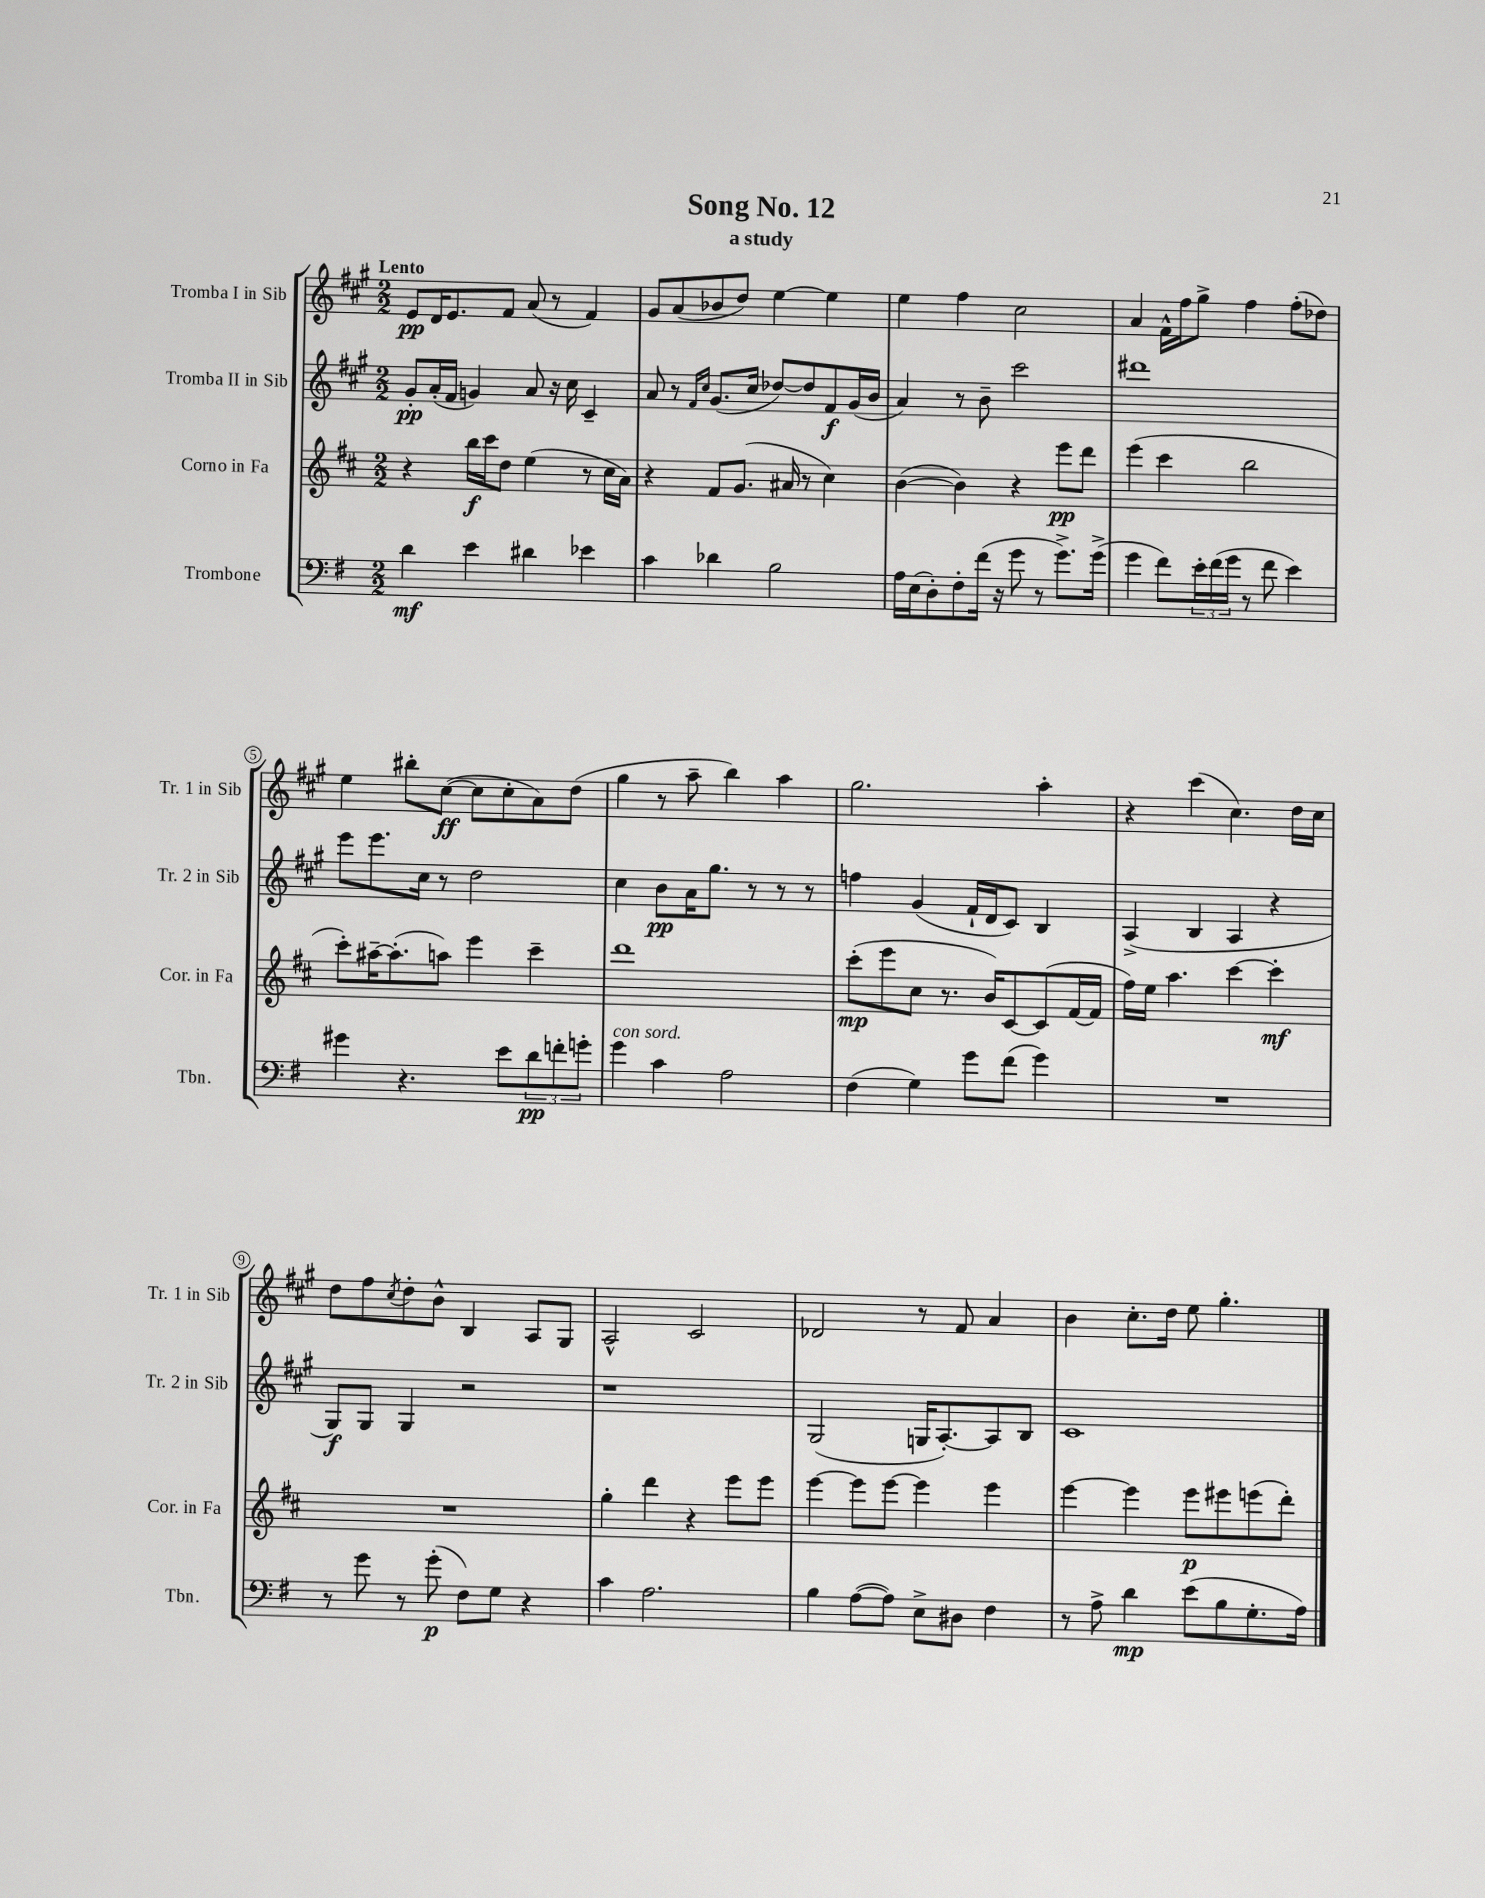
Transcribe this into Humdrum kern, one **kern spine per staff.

**kern	**dynam	**kern	**dynam	**kern	**dynam	**kern	**dynam
*part4	*part4	*part3	*part3	*part2	*part2	*part1	*part1
*staff4	*staff4	*staff3	*staff3	*staff2	*staff2	*staff1	*staff1
*I"Trombone	*	*I"Corno in Fa	*	*I"Tromba II in Sib	*	*I"Tromba I in Sib	*
*I'Tbn.	*	*I'Cor. in Fa	*	*I'Tr. 2 in Sib	*	*I'Tr. 1 in Sib	*
*clefF4	*	*clefG2	*	*clefG2	*	*clefG2	*
*k[f#]	*	*k[f#c#]	*	*k[f#c#g#]	*	*k[f#c#g#]	*
*M2/2	*	*M2/2	*	*M2/2	*	*M2/2	*
=1	=1	=1	=1	=1	=1	=1	=1
!	!	!	!	!	!	!LO:TX:a:B:t=Lento	!
4d\	mf	4r	.	8g#'/L	pp	8e/L	pp
.	.	.	.	(16a'/L	.	16d/K	.
.	.	.	.	16f#/JJ	.	8.e/	.
4e\	.	16bb\LL	f	4gn/)	.	.	.
.	.	16ccc#\J	.	.	.	.	.
.	.	8dd\J	.	.	.	8f#/J	.
4d#X\	.	(4ee\	.	8a/	.	(8a/	.
.	.	.	.	16r	.	8r	.
.	.	.	.	16cc#\	.	.	.
4e-X\	.	8r	.	4c#~/	.	4f#/)	.
.	.	16cc#\LL	.	.	.	.	.
.	.	16a\JJ)	.	.	.	.	.
=2	=2	=2	=2	=2	=2	=2	=2
4c\	.	4r	.	8a/	.	8g#/L	.
.	.	.	.	8r	.	(8a/	.
.	.	.	.	16qqf#/LL	.	.	.
.	.	.	.	16qqcc#/JJ	.	.	.
4d-X\	.	8f#/L	.	(8.g#/L	.	8b-X/	.
.	.	(8.g/J	.	.	.	8dd/J)	.
.	.	.	.	16cc#/Jk	.	.	.
2B\	.	.	.	[8dd-X/L)	.	[4ee\	.
.	.	16a#X/	.	.	.	.	.
.	.	8r	.	8dd-/]	.	.	.
.	.	4cc#\)	.	8f#/	f	4ee\]	.
.	.	.	.	(16g#/L	.	.	.
.	.	.	.	16b/JJ	.	.	.
=3	=3	=3	=3	=3	=3	=3	=3
16A\LL	.	([4b\	.	4a/)	.	4ee\	.
(16E\J	.	.	.	.	.	.	.
8D'\)	.	.	.	.	.	.	.
8F#'\	.	4b\])	.	8r	.	4ff#\	.
(16f#\Jk	.	.	.	8b~\	.	.	.
16r	.	.	.	.	.	.	.
8g\	.	4r	.	2ccc#\	.	2cc#\	.
8r	.	.	.	.	.	.	.
8.g^\L)	.	8eee\L	pp	.	.	.	.
.	.	8ddd\J	.	.	.	.	.
(16g^\Jk	.	.	.	.	.	.	.
=4	=4	=4	=4	=4	=4	=4	=4
4g\	.	(4eee\	.	1ddd#X	.	4a/	.
8f#\L)	.	4ccc#\	.	.	.	16f#^^\LL	.
.	.	.	.	.	.	16ff#\J	.
24e'\L	.	.	.	.	.	8gg#^\J	.
(24f#\	.	.	.	.	.	.	.
24g\JJ	.	.	.	.	.	.	.
8r	.	2bb\	.	.	.	4ff#\	.
8f#\	.	.	.	.	.	.	.
4e\)	.	.	.	.	.	(8ff#'\L	.
.	.	.	.	.	.	8dd-X\J)	.
!!LO:LB:g=z
=5	=5	=5	=5	=5	=5	=5	=5
4g#X\	.	8ccc#'\L)	.	8eee\L	.	4ee\	.
.	.	[16aa#X~\K	.	8.eee\	.	.	.
.	.	(8.aa#'\]	.	.	.	.	.
4.r	.	.	.	.	.	8bb#X'\L	.
.	.	.	.	16cc#\Jk	.	.	.
.	.	8aan\J)	.	8r	.	([8cc#\J	ff
.	.	4eee\	.	2dd\	.	8cc#\L]	.
8e\L	.	.	.	.	.	8cc#'\	.
12d\	pp	4ccc#~\	.	.	.	8a\)	.
12fn'\	.	.	.	.	.	.	.
.	.	.	.	.	.	(8dd\J	.
12gn'\J	.	.	.	.	.	.	.
=6	=6	=6	=6	=6	=6	=6	=6
!LO:TX:a:i:t=con sord.	!	!	!	!	!	!	!
4g\	.	1ddd	.	4cc#\	.	4gg#\	.
4c\	.	.	.	8b\L	pp	8r	.
.	.	.	.	16a\K	.	8aa~\	.
.	.	.	.	8.gg#\J	.	.	.
2A\	.	.	.	.	.	4bb\)	.
.	.	.	.	8r	.	.	.
.	.	.	.	8r	.	4aa\	.
.	.	.	.	8r	.	.	.
=7	=7	=7	=7	=7	=7	=7	=7
(4F#\	.	(8ccc#'\L	mp	4ffn\	.	2.gg#\	.
.	.	8eee\	.	.	.	.	.
4G\)	.	8cc#\J	.	(4g#/	.	.	.
.	.	8.r	.	.	.	.	.
8g\L	.	.	.	16f#`/LL	.	.	.
.	.	16b/KL)	.	16d/J	.	.	.
(8f#\J	.	[8c#/	.	8c#/J)	.	.	.
4g\)	.	(8c#/]	.	4B/	.	4aa'\	.
.	.	[16f#/L	.	.	.	.	.
.	.	16f#/JJ]	.	.	.	.	.
=8	=8	=8	=8	=8	=8	=8	=8
1r	.	16ff#\LL)	.	(4A^/	.	4r	.
.	.	16ee\JJ	.	.	.	.	.
.	.	4.aa\	.	.	.	.	.
.	.	.	.	4B/	.	(4ccc#\	.
.	.	[4ccc#\	.	4A/	.	4.cc#\)	.
.	.	4ccc#'\]	mf	4r	.	.	.
.	.	.	.	.	.	16dd\LL	.
.	.	.	.	.	.	16cc#\JJ	.
!!LO:LB:g=z
=9	=9	=9	=9	=9	=9	=9	=9
8r	.	1r	.	8G#/L)	f	8dd\L	.
8g\	.	.	.	8G#/J	.	8ff#\	.
.	.	.	.	.	.	8qcc#/	.
8r	.	.	.	4G#/	.	8dd'\	.
(8g'\	p	.	.	.	.	8b^^\J	.
8F#\L)	.	.	.	2r	.	4B/	.
8G\J	.	.	.	.	.	.	.
4r	.	.	.	.	.	8A/L	.
.	.	.	.	.	.	8G#/J	.
=10	=10	=10	=10	=10	=10	=10	=10
4c\	.	4gg'\	.	1r	.	2A^^/	.
2.A\	.	4ddd\	.	.	.	.	.
.	.	4r	.	.	.	2c#/	.
.	.	8eee\L	.	.	.	.	.
.	.	8eee\J	.	.	.	.	.
=11	=11	=11	=11	=11	=11	=11	=11
4B\	.	[4eee\	.	(2G#/	.	2d-X/	.
([8A\L	.	8eee\L]	.	.	.	.	.
8A\J])	.	[8eee\J	.	.	.	.	.
8E^\L	.	4eee\]	.	16Gn/KL	.	8r	.
.	.	.	.	[8.A'/)	.	.	.
8D#X\J	.	.	.	.	.	8f#/	.
4F#\	.	4eee\	.	8A/]	.	4a/	.
.	.	.	.	8B/J	.	.	.
=12	=12	=12	=12	=12	=12	=12	=12
8r	.	[4eee\	.	1c#	.	4b\	.
8A^\	.	.	.	.	.	.	.
4d\	mp	4eee\]	.	.	.	8.cc#'\L	.
.	.	.	.	.	.	16dd\Jk	.
(8e\L	.	8eee\L	p	.	.	8ee\	.
8B\	.	8eee#X\	.	.	.	4.gg#'\	.
8.G'\	.	(8eeen\	.	.	.	.	.
.	.	8ddd'\J)	.	.	.	.	.
16A\Jk)	.	.	.	.	.	.	.
==	==	==	==	==	==	==	==
*-	*-	*-	*-	*-	*-	*-	*-
